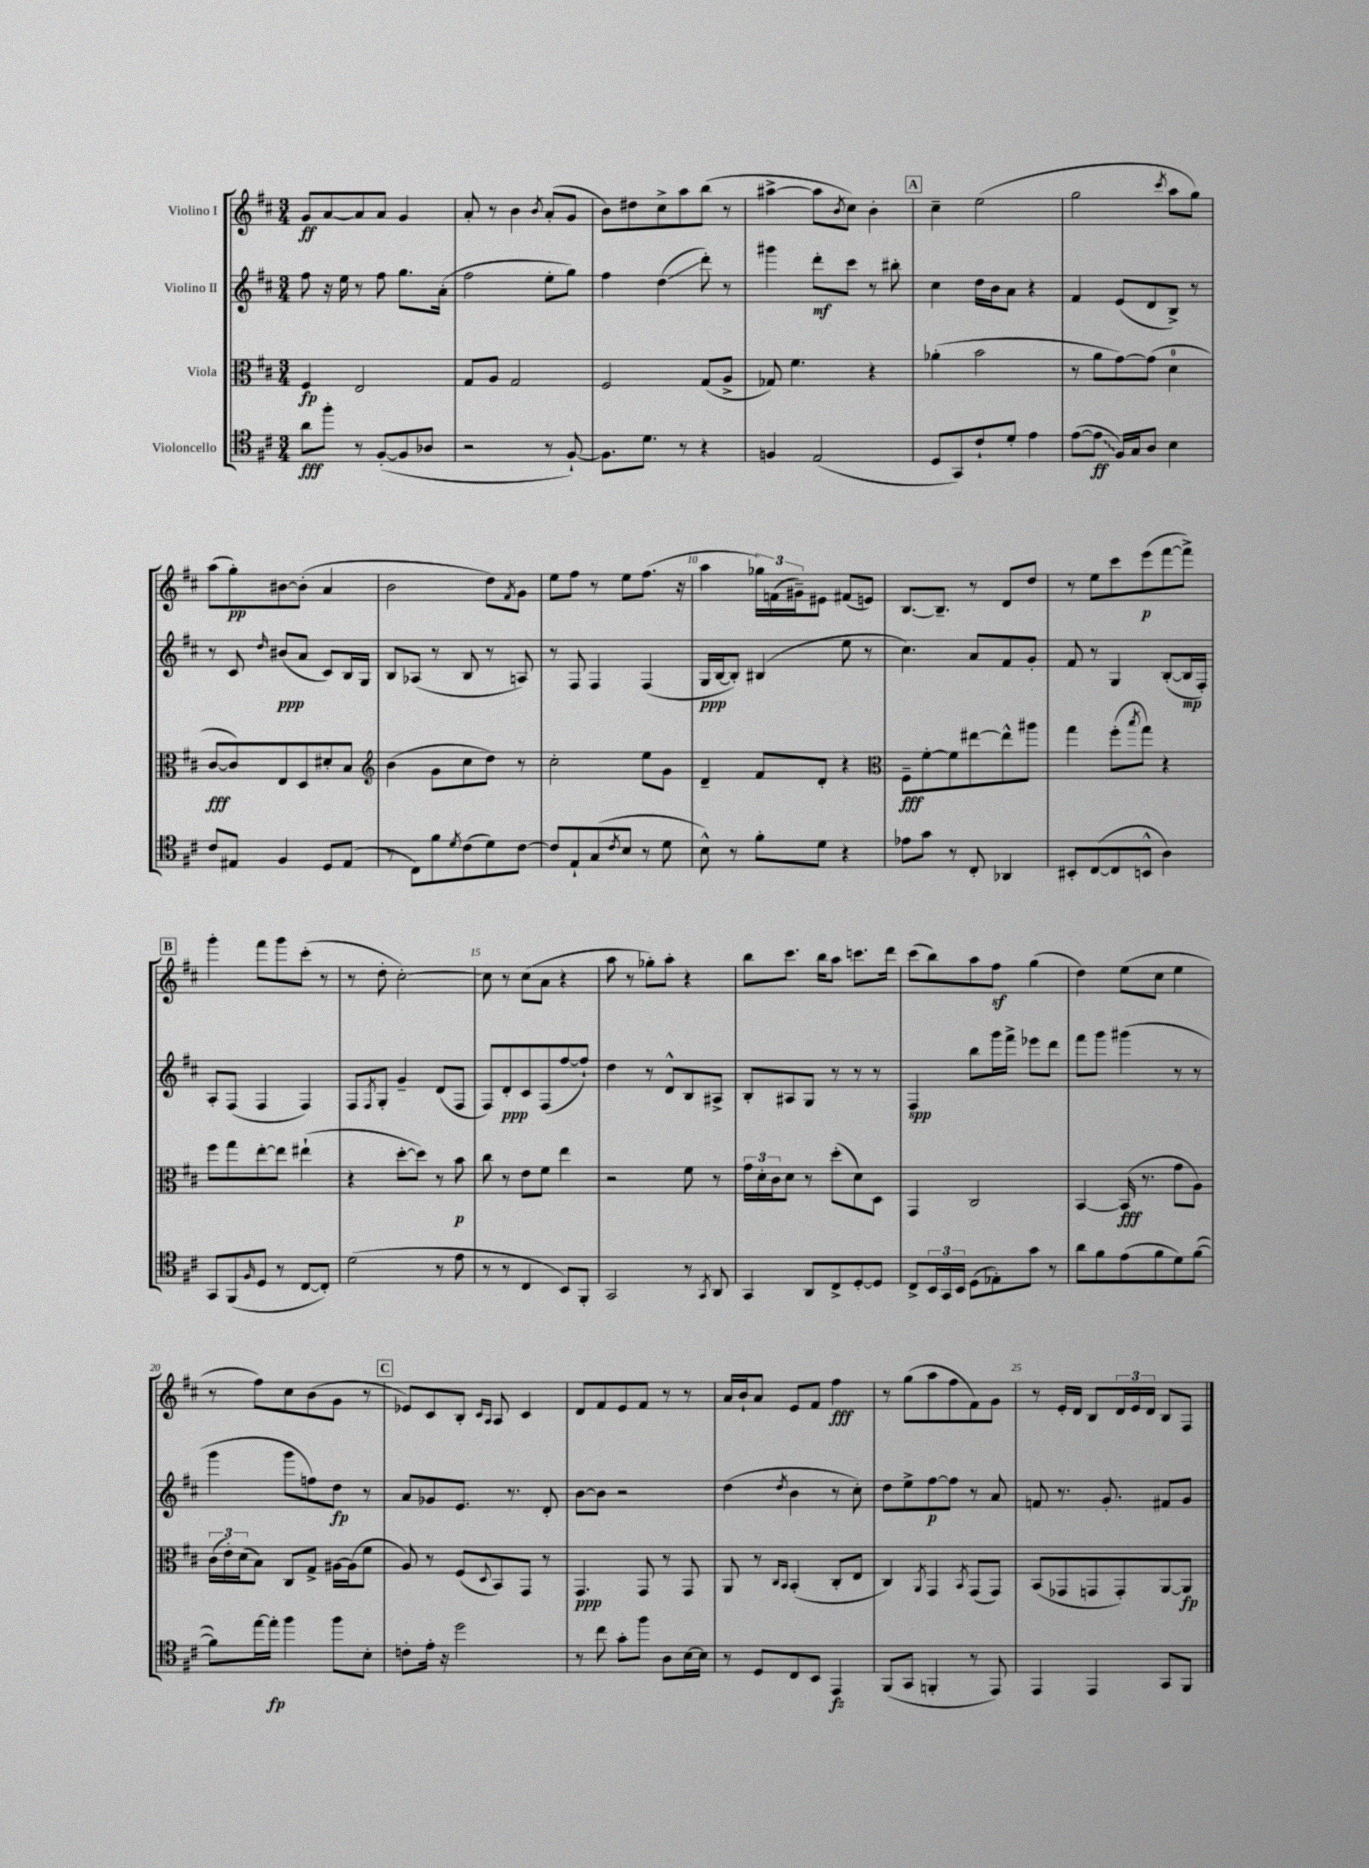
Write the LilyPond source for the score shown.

<<
\new StaffGroup <<
\new Staff = "s0" \with { instrumentName = "Violino I" } {
    \clef treble \key d \major \numericTimeSignature \time 3/4
    g'8\ff a'8~ a'8 a'8 g'4 |
    a'8-. r8 b'4 \acciaccatura { b'8 } a'8-.( g'8 |
    b'8) dis''8 cis''8-> a''8 b''8( r8 |
    ais''4~-> ais''8 \acciaccatura { b'8 } cis''8) b'4-. |
    \mark \markup { \box "A" } cis''4-- e''2( |
    g''2 \acciaccatura { cis'''8 } a''8 g''8) |
    a''8( g''8-.\pp) bis'8~ bis'8-.( a'4 |
    b'2 d''8) \acciaccatura { fis'8 } g'8 |
    e''8 fis''8 r8 e''8 fis''8.( r16 |
    a''4 \tuplet 3/2 { ges''16) f'16( gis'16--) } eis'8 fis'8( e'8) |
    b8.~ b8.-- r8 d'8 d''8 |
    r8 e''8 cis'''8 e'''8\p( fis'''8~ fis'''8->) |
    \mark \markup { \box "B" } g'''4-. fis'''8 g'''8 cis'''8-.( r8 |
    r8 d''8-. cis''2~-.) |
    cis''8 r8 cis''8( a'8 r4 |
    a''8 r8 ges''8-.) a''8-. r4 |
    b''8 cis'''8. b''16 a''8 c'''8. d'''16 |
    cis'''8( b''8) a''8 fis''8\sf g''4( |
    d''4) e''8( cis''8 e''4 |
    r8 fis''8) cis''8 b'8( g'8 r8 |
    \mark \markup { \box "C" } ees'8) cis'8 b8-. \grace { cis'16 a16 } a8 cis'4 |
    d'8 fis'8 e'8 fis'8 r8 r8 |
    a'16 b'16-! a'8 e'8 fis'8 fis''4\fff |
    r8 g''8( a''8 fis''8 fis'8) g'8 |
    r8 e'16-. d'16 b8 \tuplet 3/2 { d'16 e'16 d'16 } b8 fis8 \bar "|." |
}
\new Staff = "s1" \with { instrumentName = "Violino II" } {
    \clef treble \key d \major \numericTimeSignature \time 3/4
    fis''8 r16 e''16 r8 fis''8 g''8. a'16-.( |
    fis''2 e''8-. g''8) |
    fis''4 d''4\glissando( d'''8-.) r8 |
    gis'''4 d'''8-.\mf cis'''8 r8 bis''8-. |
    \mark \markup { \box "A" } cis''4 d''16 b'16 a'8 r4 |
    fis'4 e'8( d'8 b8->) r8 |
    r8 cis'8 \grace { d''16 } bis'8\ppp( a'8 cis'8) b16 g16 |
    b8 aes8( r8 b8 r8 a8) |
    r8 fis8 fis4 fis4( |
    g16\ppp b16~ b8-.) bis4( e''8 r8 |
    cis''4.) a'8 fis'8 g'8-. |
    fis'8 r8 g4 b8~-.( b16\mp fis16-.) |
    \mark \markup { \box "B" } a8-. fis8( fis4 fis4) |
    fis8 \acciaccatura { fis8 } g8-. g'4-- d'8( fis8 |
    fis8) d'8-.\ppp cis'8 fis8( fis''8~ fis''8-!) |
    d''4 r8 d'8-^ b8 ais8-> |
    b8-. ais8 g8 r8 r8 r8 |
    fis4\spp b''8 g'''16 fis'''16-> ees'''8 d'''8 |
    fis'''8 g'''8 gis'''4( r8 r8 |
    g'''4 g'''8 f''8) d''8\fp r8 |
    \mark \markup { \box "C" } a'8 ges'8 e'8. r8. d'8-. |
    b'8~ b'8 r2 |
    d''4( \acciaccatura { d''8 } b'4 r8 cis''8-.) |
    d''8 e''8-> fis''8~\p fis''8 r8 a'8 |
    f'8 r8. g'8.-. fis'8 g'8 \bar "|." |
}
\new Staff = "s2" \with { instrumentName = "Viola" } {
    \clef alto \key d \major \numericTimeSignature \time 3/4
    fis4\fp e2 |
    g8 a8 g2 |
    fis2 g8( a8-> |
    ges8) fis'4. r4 |
    \mark \markup { \box "A" } aes'4-.( b'2 |
    r8 a'8 g'8~) g'8( d'4-0 |
    cis'8~\fff cis'8) e8 d8 dis'8-. b8 |
    \clef treble b'4( g'8 cis''8 d''8) r8 |
    cis''2-. e''8 g'8 |
    d'4-- fis'8 d'8-. r4 |
    \clef alto fis8--\fff fis'8~-. fis'8 eis''8~ eis''8-^ ais''8 |
    g''4 fis''8-.( \acciaccatura { b''8 } g''8) r4 |
    \mark \markup { \box "B" } fis''8 g''8 e''8~-. e''8 eis''4-!( |
    r4 d''8~-. d''8) r8 b'8\p |
    cis''8 r8 e'8 fis'8 e''4 |
    r2 fis'8 r8 |
    \tuplet 3/2 { g'16 d'16-. cis'16 } d'8 r8 d''8-.( d'8) d8 |
    g,4 cis2 |
    b,4~ b,16\fff( r8. g'8 a8) |
    \tuplet 3/2 { cis'16( e'16-.) d'16( } b8) cis8 g8-> ais16~ ais16( fis'8 |
    \mark \markup { \box "C" } a8) r8 fis8( \appoggiatura { d8 } b,8) g,8 r8 |
    g,4.\ppp g,8 r8 g,8 |
    a,8 r8 \grace { cis16 b,16 } b,4-.( cis8-. e8 |
    cis4) \acciaccatura { a,8 } g,4 \acciaccatura { b,8 } g,8( g,8) |
    b,8( ges,8 g,8 g,8-.) a,8~ a,8\fp \bar "|." |
}
\new Staff = "s3" \with { instrumentName = "Violoncello" } {
    \clef tenor \key d \major \numericTimeSignature \time 3/4
    a'8\fff fis''8-. r8 fis8~-.( fis8 aes8 |
    r2 r8 fis8~-!) |
    fis8. d'8. r8 r4 |
    f4 e2( |
    \mark \markup { \box "A" } d8 g,8) cis'8-! d'8-. e'4 |
    e'8~( \once \override Glissando.style = #'zigzag e'8\glissando\ff fis16) g16 a8 b4 |
    cis'8 eis8 fis4 d8 eis8( |
    r8 cis8) fis'8 \acciaccatura { d'8 } cis'8( d'8) cis'8~ |
    cis'8 e8-! g8( \acciaccatura { cis'8 } b8 r8 d'8 |
    b8-^) r8 fis'8-. d'8 r4 |
    ees'8 g'8 r8 cis8-. aes,4 |
    bis,8-. cis8~( cis8 b,8-^ a4) |
    \mark \markup { \box "B" } g,8 fis,8( \grace { fis16 } d8 r8 cis8~ cis8-.) |
    d'2( r8 e'8 |
    r8 r8 cis4 b,8) fis,8-. |
    g,2 r8 \acciaccatura { g,8 } a,8 |
    g,4 a,8 cis8-> d8~-. d8 |
    cis8-> \tuplet 3/2 { b,16 g,16 b,16 } d8( ees8-.) g'8 r8 |
    a'8 fis'8 e'8( fis'8 d'8) fis'8~( |
    fis'8) e''16~ e''16-.\fp fis''4 fis''8 b8-. |
    \mark \markup { \box "C" } c'8-. e'16-. r16 d''2 |
    r8 cis''8 g'8-. fis''8 a8 b16~ b16 |
    r8 d8 cis8 b,8 e,4\fz |
    fis,8( g,8 f,4-. r8 e,8) |
    e,4 e,4 g,8 fis,8 \bar "|." |
}
>>
>>
\layout { \context { \Score \override BarNumber.break-visibility = ##(#f #t #t) barNumberVisibility = #(every-nth-bar-number-visible 5) } }
